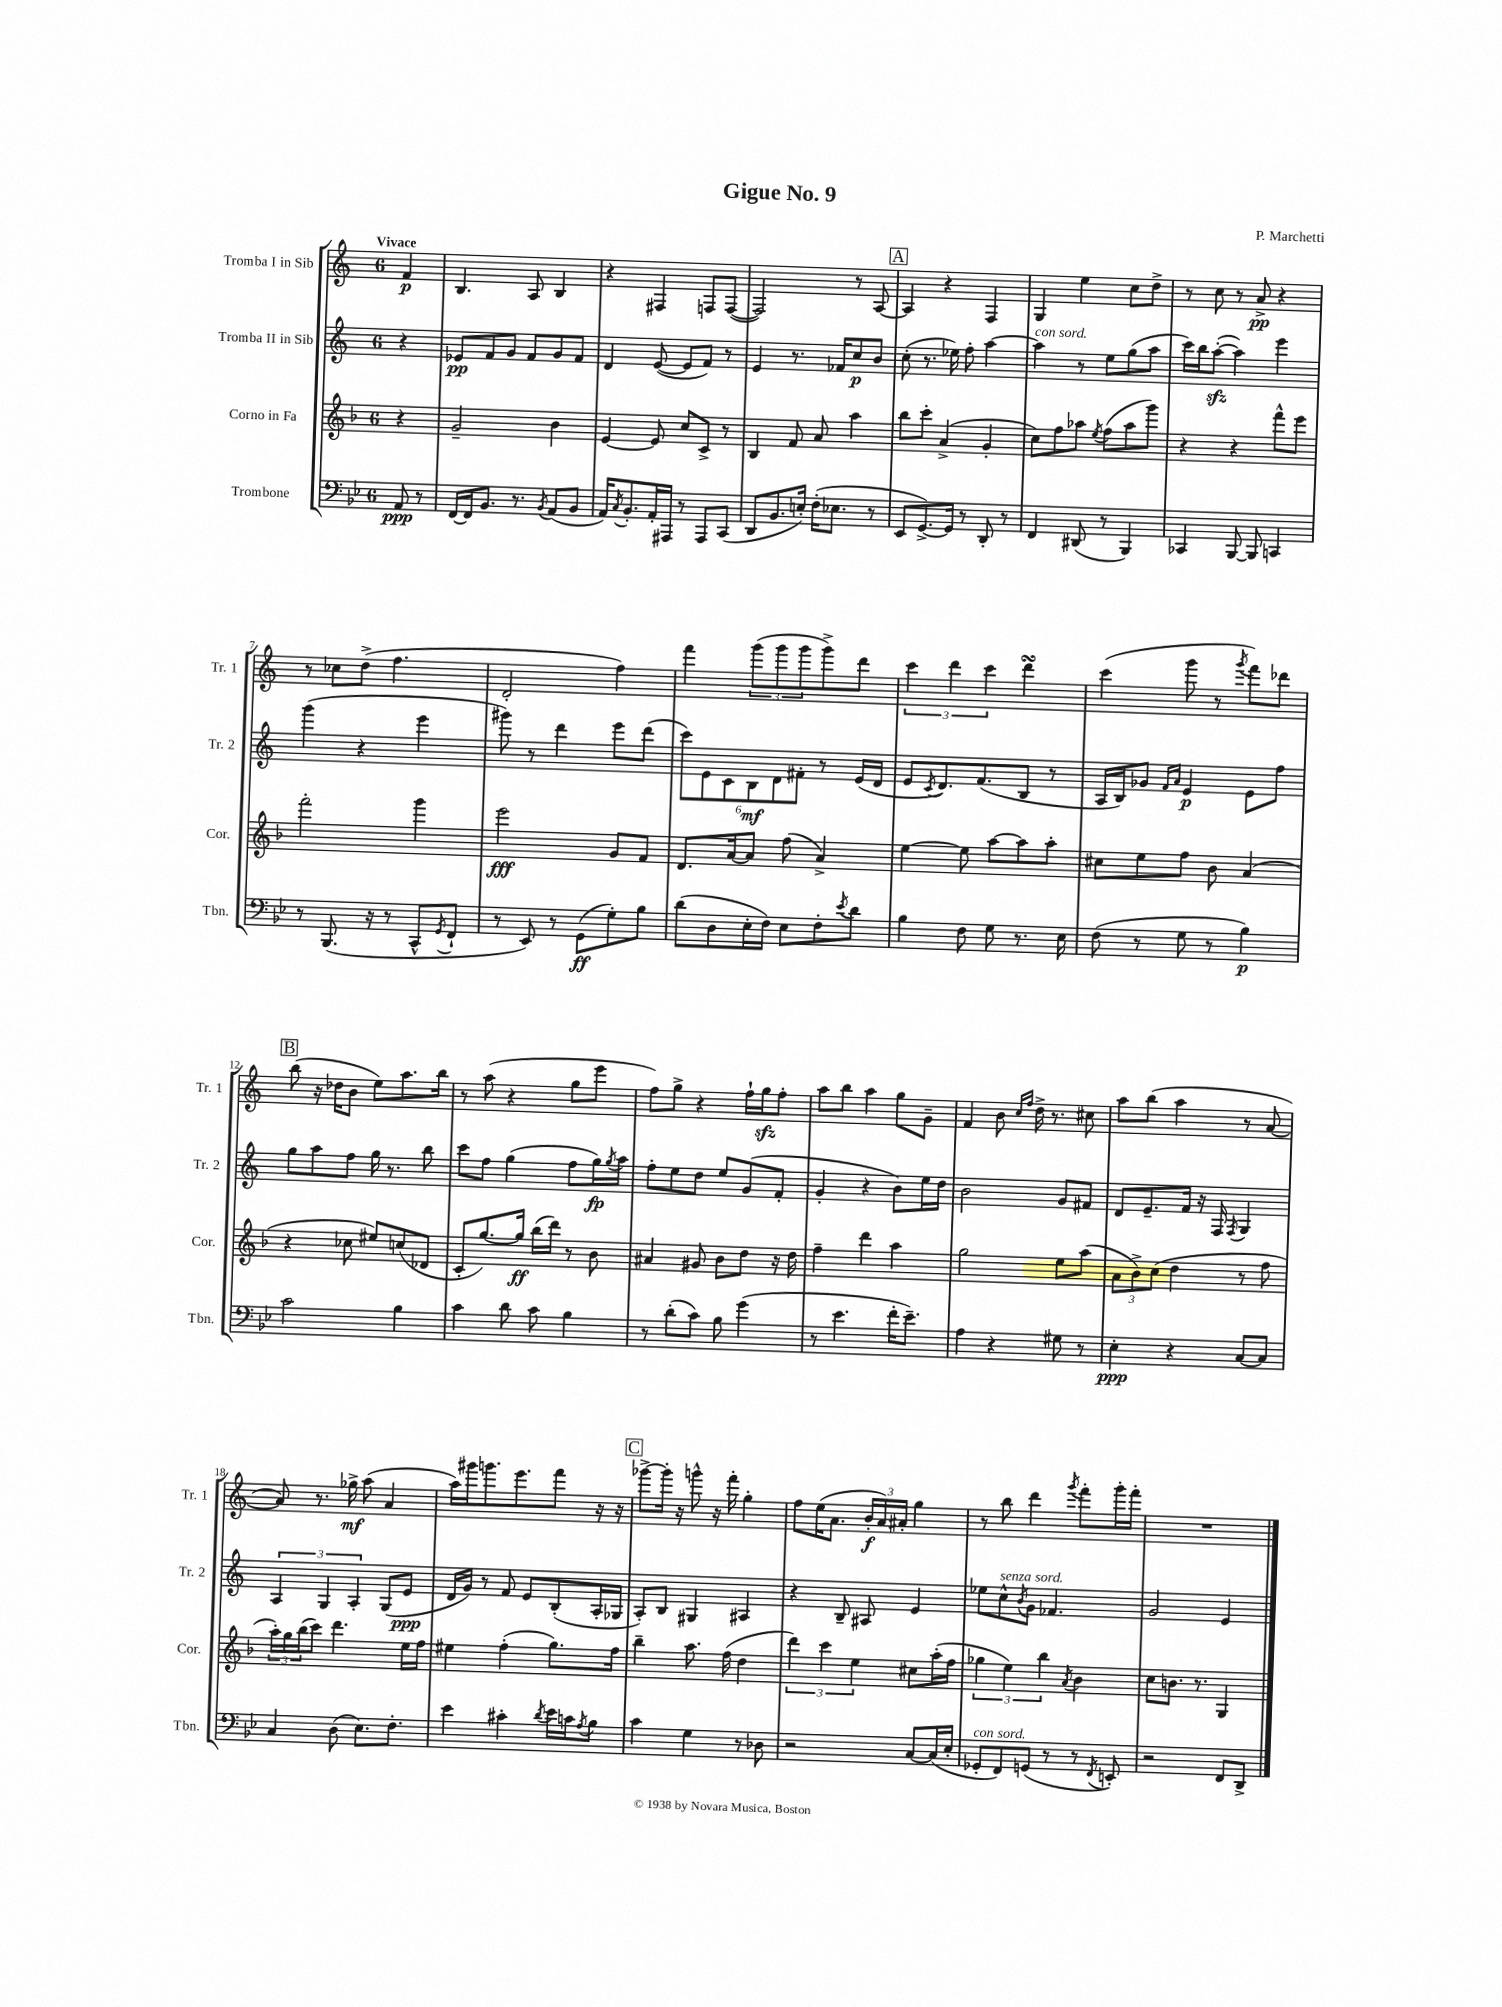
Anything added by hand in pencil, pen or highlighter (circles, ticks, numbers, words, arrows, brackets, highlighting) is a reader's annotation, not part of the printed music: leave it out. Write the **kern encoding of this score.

**kern	**kern	**kern	**kern
*staff4	*staff3	*staff2	*staff1
*clefF4	*clefG2	*clefG2	*clefG2
*k[b-e-]	*k[b-]	*k[]	*k[]
*M6/8	*M6/8	*M6/8	*M6/8
8AA	4r	4r	4f
8r	.	.	.
=	=	=	=
[16FF	2g~	8e-	4.B
16FF]	.	.	.
8.BB-	.	8f	.
.	.	8g	.
8.r	.	.	.
.	.	8f	8A
8qBB-	.	.	.
(8AA	4b-	8g	4B
8BB-	.	8f	.
=	=	=	=
16AA)	[4e	4d	4r
8qC	.	.	.
8.BB-'	.	.	.
16AA'	8e]	([8e	4F#
16AAA#	.	.	.
8r	8cc	8e]	.
8AAA#	8c^	8f)	8F
(8CC	8r	8r	([8F
=	=	=	=
8DD	4B-	4e	2F])
8.BB-	.	.	.
.	8f	8.r	.
16E')	.	.	.
(16F'	8a	.	.
8.E-	.	16f-	.
.	4aa	8cc	8r
8r	.	8b	[8A
=	=	=	=
8EE-	8bb-	(8cc'	4A]
[8.GG^)	8ccc'	8.r	.
.	(4a^	.	4r
16GG]	.	16ee-)	.
8r	.	8ff'	.
8DD'	4g'	[4aa	4F
8r	.	.	.
=	=	=	=
4FF	8cc)	4aa]	4G
.	8ff	.	.
(8DD#	8aa-	8r	4ee
.	8qee	.	.
8r	(8ff	8ee	.
4BBB-)	8aa-	(8gg	8cc
.	8ggg)	8aa	8dd^
=	=	=	=
4CC-	4r	16ccc)	8r
.	.	16bb	.
.	.	([8aa'	8cc
[8BBB-	4r	4aa])	8r
8BBB-]	.	.	8a^
4CC	8fff^^	4eee	4r
.	8eee	.	.
=	=	=	=
8r	2fff'	(4ggg	8r
(8.BBB-	.	.	8cc-
.	.	4r	(8dd^
16r	.	.	.
8r	.	.	4.ff
8CC^^	4ggg	4eee	.
8qGG	.	.	.
8FF`	.	.	.
=	=	=	=
8r	2eee	8ggg#)	2d'
8EE-)	.	8r	.
8r	.	4ddd	.
(8GG	.	.	.
8G')	8g	8eee	4ff)
8B-	8f	(8ddd	.
=	=	=	=
(8d	8.d	12ccc)	4fff
.	.	12e	.
8D	.	.	.
.	.	12c	.
.	[16a	.	.
16E-'	8a]	12B	(12ggg
16F)	.	.	.
.	.	12d	12ggg
8E-	(8ff	.	.
.	.	12f#'	12ggg
8F'	4a^)	8r	8ggg^)
8qe-	.	.	.
8d	.	(16e	8ddd
.	.	16d	.
=	=	=	=
4B-	[4ee	8e	6ccc
.	.	8qc	.
.	.	8.d)	.
.	.	.	6ddd
8F	8ee]	.	.
.	.	(8.f	.
.	.	.	6ccc
8G	[8aa	.	.
8.r	8aa]	8B	4ddd
.	8aa'	8r	.
16E-	.	.	.
=	=	=	=
(8F	8cc#	16A	(4ccc
.	.	16B)	.
8r	8ee	8g-	.
.	.	16qqf	.
.	.	16qqa	.
8G	8ff	4e	8ggg
8r	8b-	.	8r
.	.	.	8qggg
4B-)	(4a	8e	8fff)
.	.	8ff	8ddd-
=	=	=	=
2c	4r	8gg	(8bb
.	.	8aa	16r
.	.	.	16dd-
.	8cc-	8ff	8b
.	8ee#)	16gg	8ee)
.	.	8.r	.
4B-	(8cc	.	8.aa
.	8d-	8bb	.
.	.	.	16bb
=	=	=	=
4c	8c'	8ccc	8r
.	[8.gg)	8ff	(8aa
8d	.	(4gg	4r
.	16gg]	.	.
8c	(16bb-	.	.
.	16ddd)	.	.
4B-	8r	8ff	8gg
.	8b-	16gg)	8eee
.	.	8qgg	.
.	.	16aa	.
=	=	=	=
8r	4a#	8ff'	8ff)
(8d'	.	8ee	8gg^
8c)	8g#	8dd	4r
8B-	8b-	8ee	.
(4g	8dd	(8g	16ff`
.	.	.	16gg
.	16r	8f'	8ff'
.	16dd	.	.
=	=	=	=
8r	4ff~	4g'	8aa
4.e-	.	.	8bb
.	4ddd	4r	4aa
16f'	4aa	8b)	8gg
8.e-~)	.	.	.
.	.	16ee	8g~
.	.	16dd	.
=	=	=	=
4A	2gg	2b	4f
4r	.	.	8b
.	.	.	16qqcc
.	.	.	16qqff
.	.	.	16dd^
.	.	.	8.r
8G#	8ee	8g	.
8r	(8aa	8f#	8cc#
=	=	=	=
4E-'	12a	8d	8aa
.	12b-^)	.	.
.	.	8.e~	(8bb
.	(12cc	.	.
4r	4dd	.	4aa
.	.	16f	.
.	.	16r	.
.	.	16F	.
.	.	8qF	.
[8C	8r	4G	8r
8C]	8ff	.	[8a
=	=	=	=
4C	24aa')	6A	8a])
.	24gg	.	.
.	(24bb-	.	.
.	8ccc)	.	8.r
.	.	6G	.
(8D	4.ddd	.	.
.	.	.	16gg-^
.	.	6A'	.
8.E-)	.	.	(8aa
.	.	(8G	4a
8.F'	.	.	.
.	16ee	8e	.
.	16ff	.	.
=	=	=	=
4e-	4ee#	16d	16aa)
.	.	16g)	16ggg#
.	.	8r	8.ggg
4c#'	(4ff'	8f	.
.	.	.	8.eee
.	.	8e	.
8qd	.	.	.
16e-	8.gg)	(8B'	8fff
16c	.	.	.
8qA	.	.	.
8B-	.	16A'	16r
.	16ff	16G-	16r
=	=	=	=
4c	4bb-~	8A')	[8ggg-^
.	.	8B	16ggg-']
.	.	.	16r
4G	8.aa	4G#	8ggg^^
.	.	.	16r
.	(16ff	.	16fff'
8r	4dd	4A#	4gg'
8D-	.	.	.
=	=	=	=
2r	6ddd)	4r	8ff
.	.	.	(16ee
.	6ccc	.	.
.	.	.	8.a
.	.	8B~	.
.	6ee	.	.
.	.	8A#	24b'
.	.	.	24a)
.	.	.	24a#'
[8C	8cc#	4e	4gg
(16C]	(16aa'	.	.
16E-'	16ff	.	.
=	=	=	=
8GG-'	6gg-	8ee-	8r
8FF)	.	8cc^^	8bb
.	6ee)	.	.
.	.	8qb	.
(8GG	.	8g	4ddd
.	6bb-	.	.
8r	.	4.f-	.
.	8qa	.	8qggg
8r	4b-	.	8fff'
8qFF	.	.	.
8EE')	.	.	16ggg'
.	.	.	16fff'
=	=	=	=
2r	8cc	2g	2.r
.	8.b	.	.
.	8.r	.	.
8FF	4G	4e	.
8DD^	.	.	.
==	==	==	==
*-	*-	*-	*-
